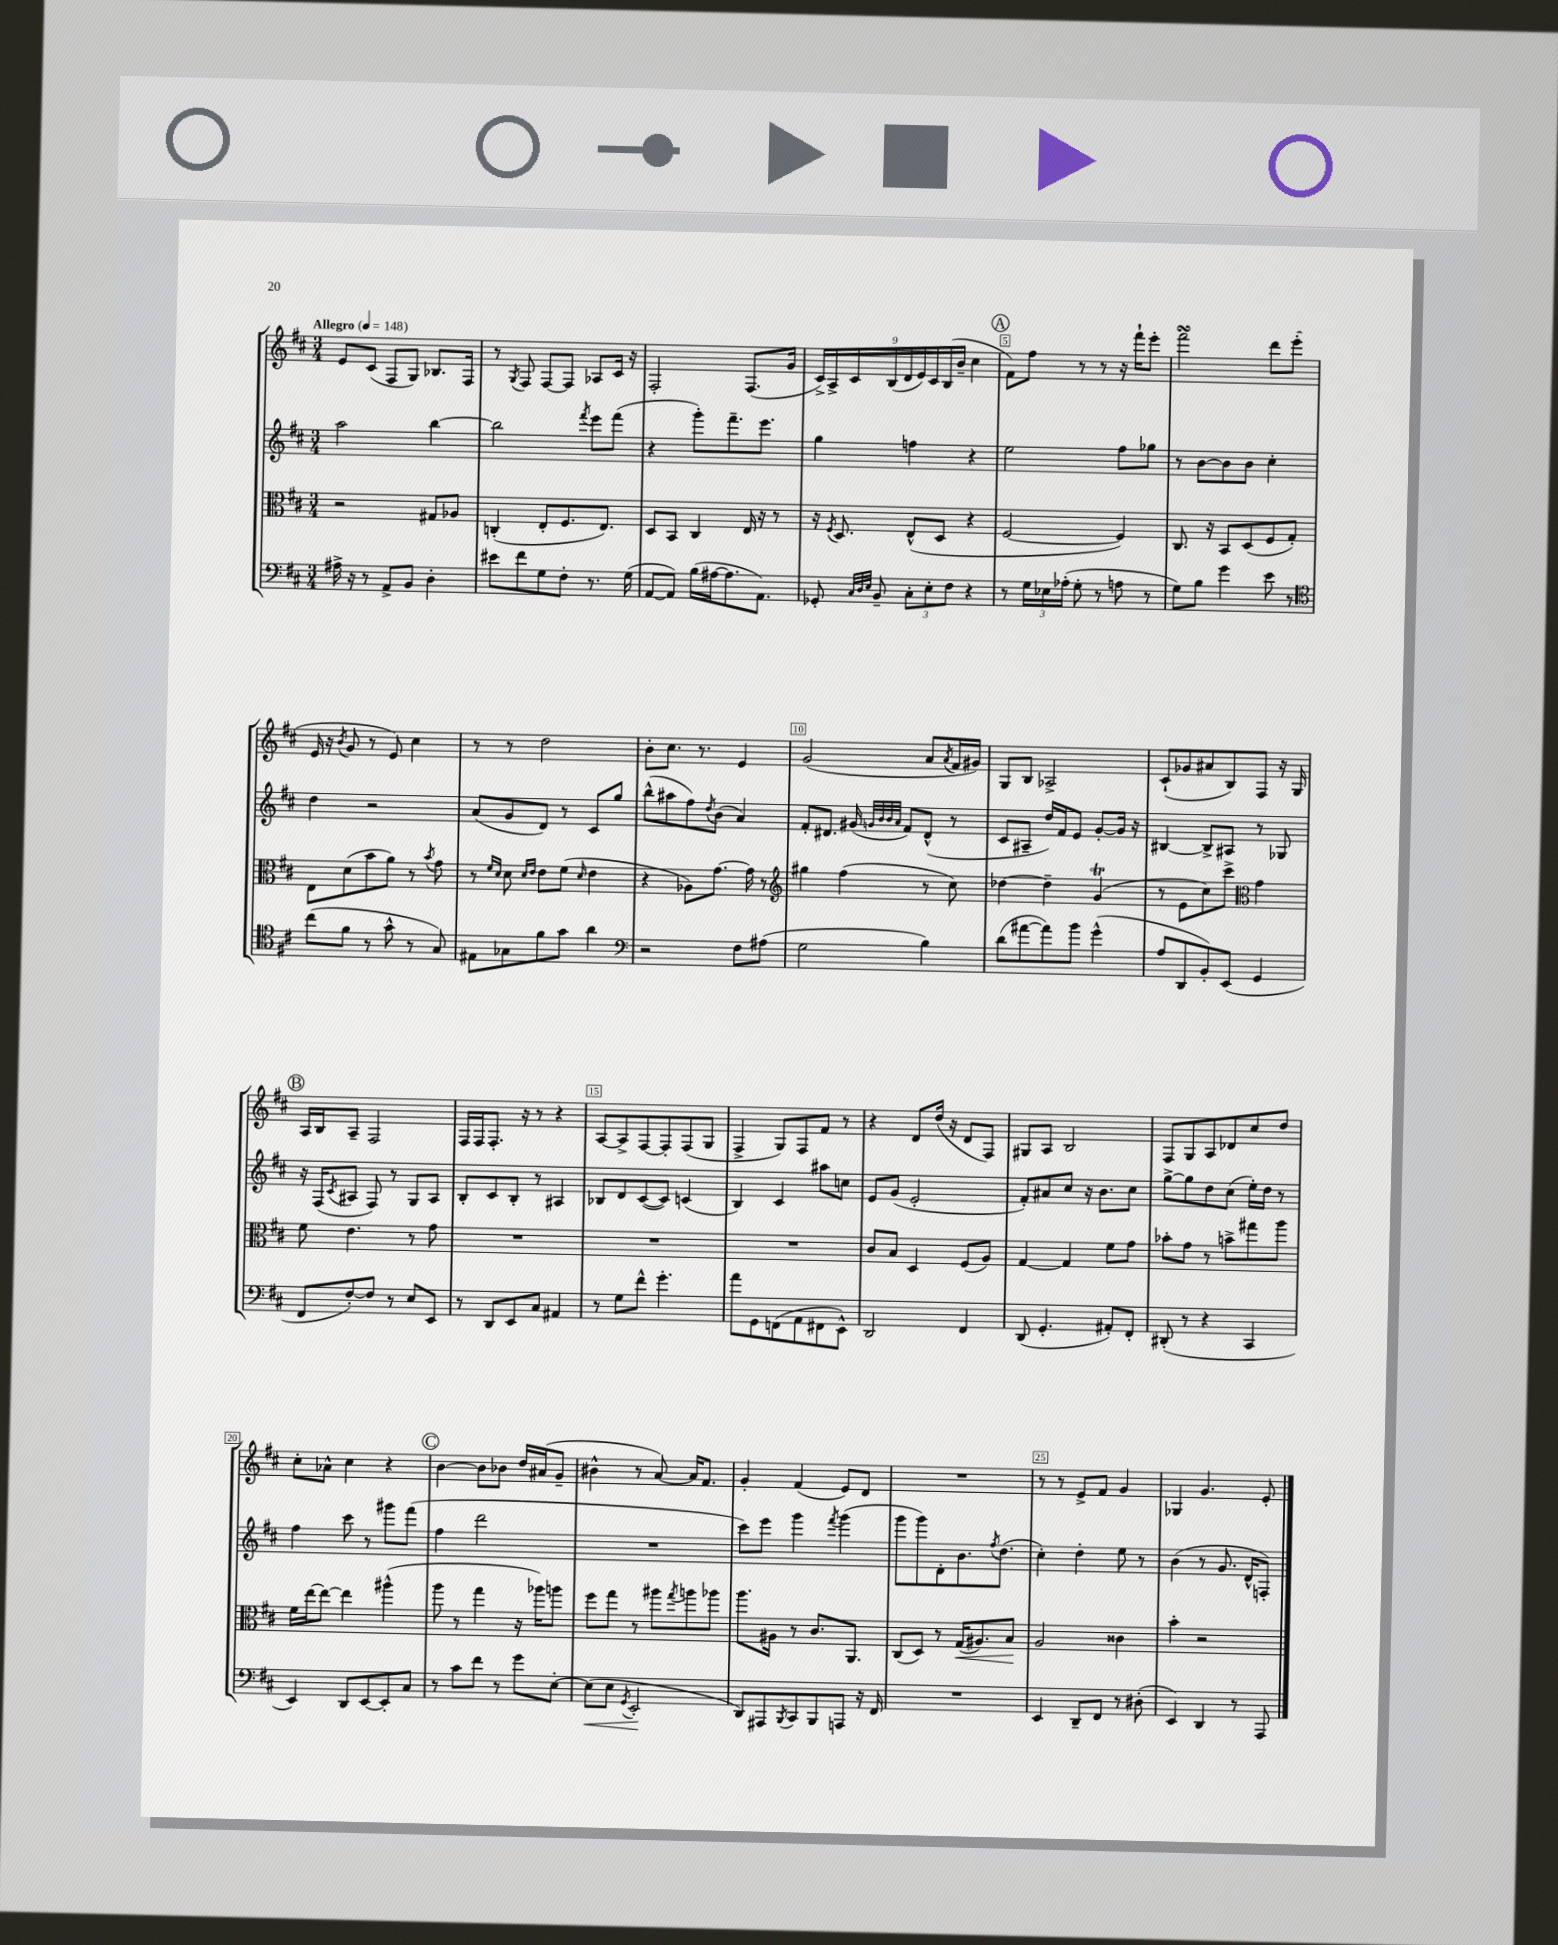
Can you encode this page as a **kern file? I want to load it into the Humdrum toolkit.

**kern	**kern	**kern	**kern
*staff4	*staff3	*staff2	*staff1
*clefF4	*clefC3	*clefG2	*clefG2
*k[f#c#]	*k[f#c#]	*k[f#c#]	*k[f#c#]
*M3/4	*M3/4	*M3/4	*M3/4
*MM148	*MM148	*MM148	*MM148
16A#^	2r	2aa	8e
16r	.	.	.
8r	.	.	(8c#
8AA^	.	.	8F#
8BB	.	.	8G)
4D'	8G#	[4bb	8.B-
.	8A-	.	.
.	.	.	16F#
=	=	=	=
8e#	(4C'	2bb]	8r
.	.	.	8qG
8f#	.	.	8F#
8G	8E'	.	[8F#
8F#'	8.F#	.	8F#]
.	.	8qfff#	.
8.r	.	8eee	8A-
.	8.E)	.	.
.	.	(8fff#	16c#
(16G	.	.	16r
=	=	=	=
[8AA	8D	4r	2F#'
8AA])	8BB	.	.
(16B	4C#	8ggg')	.
[16A#	.	.	.
8.A#]	.	8.fff#~	.
.	16E	.	(8.F#
8.AA)	16r	8.eee	.
.	8r	.	.
.	.	.	16g
=	=	=	=
8GG-'	16r	4gg	18c#^)
.	.	.	18A^
.	8qF#	.	.
.	8.D	.	.
.	.	.	18c#
32qqC#	.	.	.
32qqD	.	.	.
32qqE	.	.	.
8BB~	.	.	.
.	.	.	(18B
.	.	.	18d
12C#'	(8E^^	4ff	.
.	.	.	18e)
12E'	.	.	18c#
.	8D	.	.
.	.	.	(18B
12F#	.	.	.
.	.	.	18b~
4r	4r	4r	4cc#
=	=	=	=
8r	[2F#	2ee	8f#)
24G	.	.	8ff#
24E-	.	.	.
(24A-'	.	.	.
8G'	.	.	8r
8r	.	.	8r
8A	4F#])	8ff#	16r
.	.	.	16fff#`
8r	.	8gg-	8eee'
=	=	=	=
8G)	8.C#	8r	2fff#
8B	.	[8b	.
.	16r	.	.
4g	8BB	8b]	.
.	(8D	8b	.
8e	8F#	4cc#'	8ddd
8r	8G')	.	(8eee'
=	=	=	=
*clefC4	*	*	*
(8cc#	8E	4dd	16e
.	.	.	16r
.	.	.	8qb
8f#	(8d	.	8g
8r	8b	2r	8r
8g^^	8a)	.	8e)
8r	8r	.	4cc#
.	8qb	.	.
8G)	8g	.	.
=	=	=	=
8E#	8r	(8a	8r
.	16qqf#	.	.
.	16qqd	.	.
8G-	8d	8g	8r
.	16qqd	.	.
.	16qqe	.	.
8f#	8e	8d)	2dd
8g	(8f#	8r	.
.	16qqd	.	.
4a	4e	8c#	.
.	.	8gg	.
=	=	=	=
*clefF4	*	*	*
2r	4r	(8bb^^	8b'
.	.	8aa#	8.cc#
.	8A-)	8ff#)	.
.	.	.	8.r
.	.	8qdd	.
.	[8.g	(8b	.
8F#	.	4a)	4e
.	16g]	.	.
(8A#	8r	.	.
=	=	=	=
*	*clefG2	*	*
2G	4gg#	8f#'	(2g
.	.	8.d#	.
.	(4ff#	.	.
.	.	(16g#	.
.	.	32qqg	.
.	.	32qqb	.
.	.	32qqb	.
.	.	32qqa	.
.	.	8f#)	.
4B)	8r	(8d#^^	8a
.	.	.	8qa
.	8cc#)	8r	16f#
.	.	.	16g#)
=	=	=	=
(8d	[4dd-	8c#	8G
[8a#	.	8A#~	8B
8a#])	4dd-~]	16dd)	2A-^
.	.	16f#	.
8b	.	8e	.
(4g^^	(4g	[8g'	.
.	.	16g]	.
.	.	16r	.
=	=	=	=
8A	8r	[4B#	(8c#`
8DD	8e	.	8g-
8BB')	8cc#)	8B#^]	8a#
(8EE	8ccc#^	8A#	8B)
*	*clefC3	*	*
4GG	4g	8r	8F#
.	.	8G-	16r
.	.	.	16G
=	=	=	=
8FF#	8f#	16r	16A
.	.	(16F#	16B
.	.	8qc#	.
[8F#')	4.e	8A#	8A~
8F#]	.	8F#)	2F#
8r	.	8r	.
8E	8r	8G	.
8EE	8g	8A#	.
=	=	=	=
8r	2.r	8B'	16F#
.	.	.	16F#
8DD	.	8c#	8.F#'
8EE	.	8B'	.
.	.	.	16r
8C#	.	8r	8r
4AA#	.	4A#	4r
=	=	=	=
8r	2.r	8B-	[8A
8G	.	8d	8A^]
8f#^^	.	([8c#	[8F#
4.g'	.	8c#])	8F#']
.	.	(4c	(8F#
.	.	.	8G
=	=	=	=
8a	2.r	4B)	4F#^
8GG	.	.	.
(8FF	.	4c#	8G)
8AA	.	.	8F#
8FF#	.	8aa#	8f#
8EE^^)	.	8cc	8r
=	=	=	=
2DD	8c#	8e	4r
.	8B	(8g	.
.	4D	2e'	8d
.	.	.	(16dd
.	.	.	16r
4FF#	(8F#	.	8d
.	8A)	.	8F#)
=	=	=	=
(8DD	[4G	8f#')	8G#
4.GG'	.	8a#	8A
.	4G]	8cc#	2B
.	.	16r	.
.	.	8.b	.
8AA#')	8f#	.	.
8FF#'	8g	8cc#	.
=	=	=	=
(8DD#'	8b-'	[8gg^	8F#
8r	8g	8gg]	8G
4r	8r	8dd	8A
.	8b^	(8cc#	8d-
4CC#	8gg#	16ee')	8cc#
.	.	16dd	.
.	8aa	8r	8dd
=	=	=	=
4EE)	16f#	4ff#	8cc#'
.	[16ee	.	.
.	8ee_	.	8a-^^
8DD	4ee]	8ccc#	4cc#
[8EE	.	8r	.
8EE']	(4aa#^^	8ggg#	4r
8C#	.	(8fff#	.
=	=	=	=
8r	8aa	4ff#	[4b
8c#	8r	.	.
8f#	4gg	2ddd	8b]
8r	.	.	8b-
8g	16r	.	16dd
.	16aa-)	.	(16a#
[8E'	8aa	.	8g~
=	=	=	=
(8E]	8ff#	2.r	4b#^^
8E	8gg	.	.
8qGG	.	.	.
2EE'	8r	.	8r
.	8aa#	.	[8a)
.	8qgg	.	.
.	8aa	.	16a]
.	.	.	8.f#
.	8aa-	.	.
=	=	=	=
8DD)	8.aa	8ccc#)	4g'
8AAA#	.	8eee	.
.	16A#	.	.
8qBBB	.	.	.
8CC#	8r	4ggg	(4f#
8BBB	8.c#	.	.
.	.	8qfff#	.
8AAA	.	(4ggg	8e)
.	8.AA	.	.
16r	.	.	8d
16FF#	.	.	.
=	=	=	=
2.r	(8C#	8ggg	2.r
.	8D)	8ggg)	.
.	8r	8d'	.
.	(16G	8.b	.
.	8.A#)	.	.
.	.	8qff#	.
.	.	(8.dd	.
.	8B	.	.
=	=	=	=
4EE	2A	4cc#')	8r
.	.	.	8r
8DD~	.	4dd'	8e^
8FF#	.	.	8f#
8r	4c##	8ee	4g
(8D#'	.	8r	.
=	=	=	=
4EE)	4b'	(4b	4G-
4DD	2r	8r	4.g
.	.	8.g	.
8r	.	.	.
.	.	16d^^	.
8AAA	.	8F')	8e'
==	==	==	==
*-	*-	*-	*-
